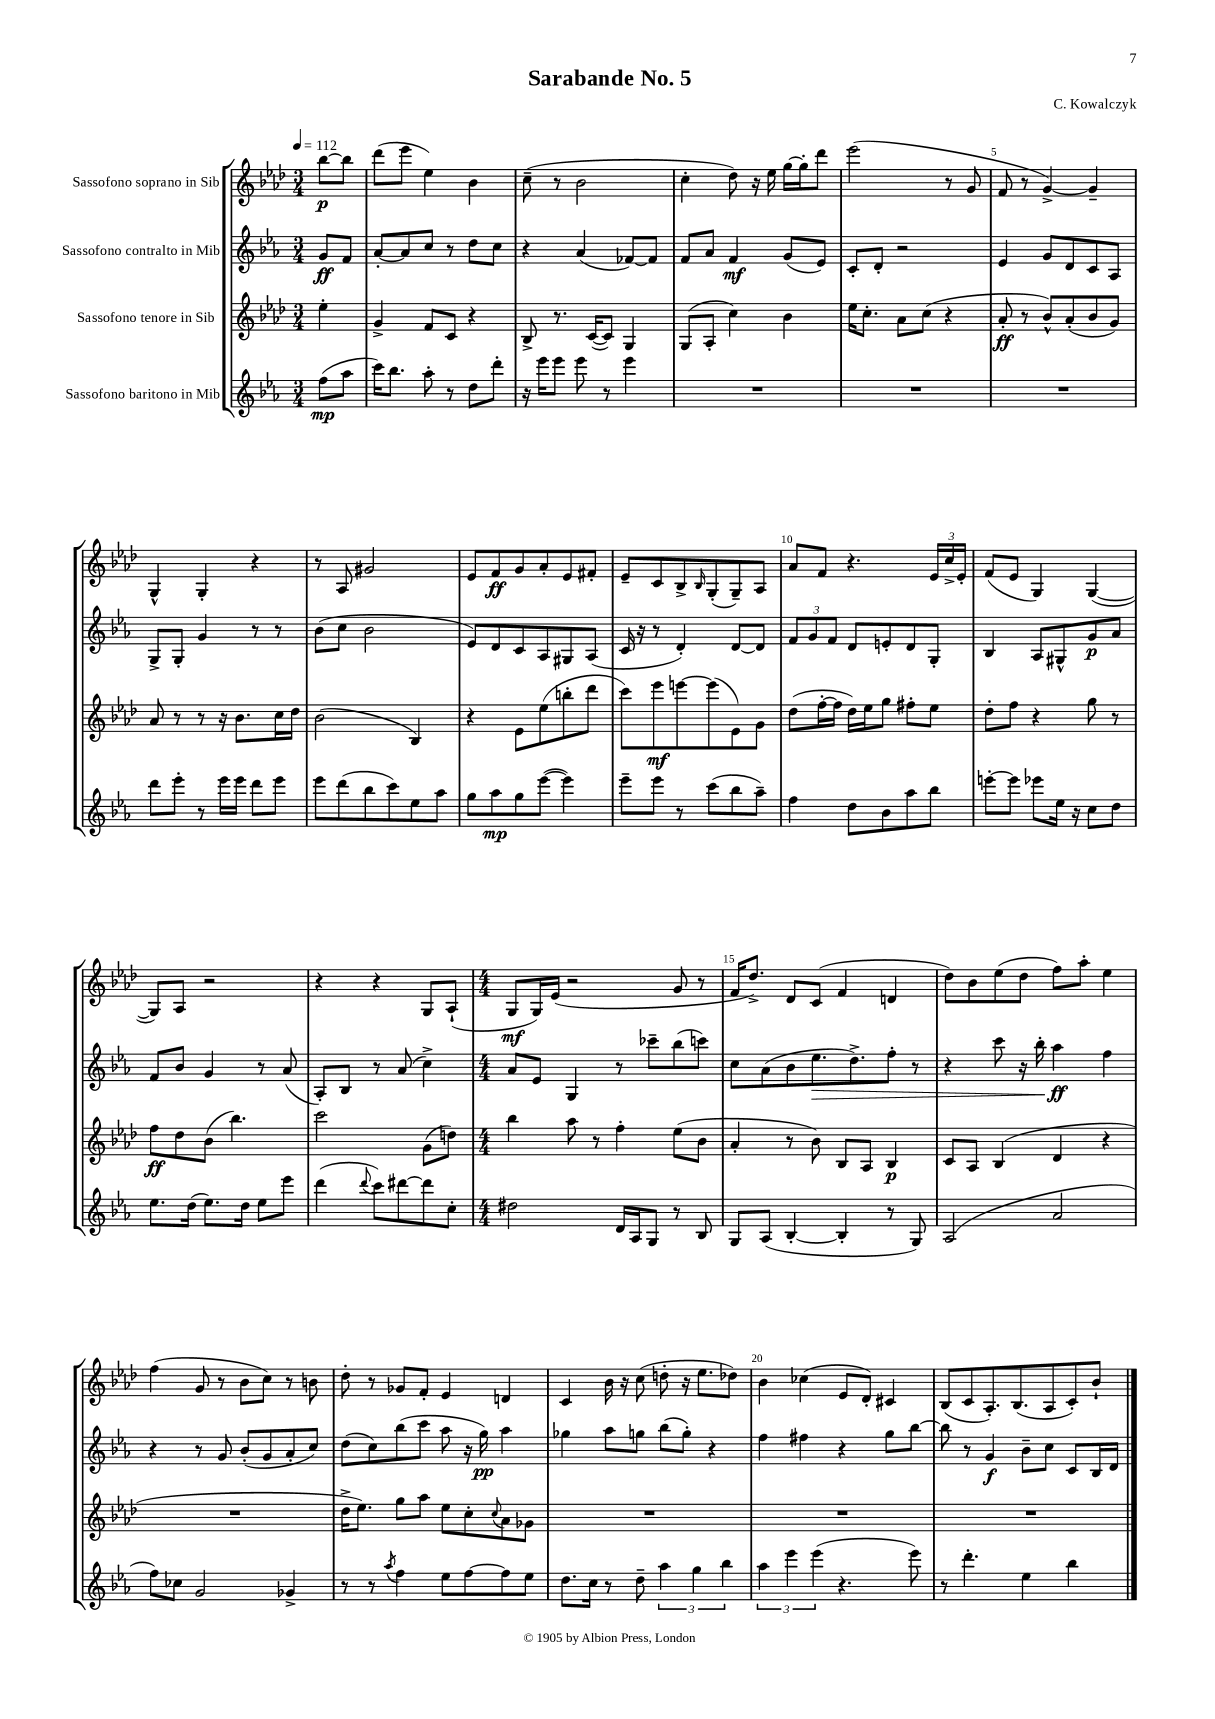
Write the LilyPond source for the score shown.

\header { title = "Sarabande No. 5" composer = "C. Kowalczyk" }
<<
\new StaffGroup <<
\new Staff = "s0" \with { instrumentName = "Sassofono soprano in Sib" } {
    \clef treble \key aes \major \numericTimeSignature \time 3/4 \partial 4 \tempo 4 = 112
    bes''8~\p bes''8 |
    des'''8( ees'''8 ees''4) bes'4 |
    c''8--( r8 bes'2 |
    c''4-. des''8) r16 ees''16 g''16~ g''16-. des'''8 |
    ees'''2( r8 g'8 |
    f'8 r8 g'4~->) g'4-- |
    g4-^ g4-. r4 |
    r8 aes8 gis'2 |
    ees'8 f'8\ff g'8 aes'8-. ees'8 fis'8-. |
    ees'8-- c'8 bes8-> \grace { bes16 } g8-.( g8--) aes8 |
    aes'8 f'8 r4. \tuplet 3/2 { ees'16 c''16-> ees'16-. } |
    f'8( ees'8 g4) g4~( |
    g8) aes8 r2 |
    r4 r4 g8 aes8-!( |
    \numericTimeSignature \time 4/4 g8\mf g16) ees'16( r2 g'8 r8 |
    f'16 des''8.->) des'8 c'8( f'4 d'4 |
    des''8) bes'8 ees''8( des''8 f''8) aes''8-. ees''4 |
    f''4( g'8 r8 bes'8 c''8) r8 b'8 |
    des''8-. r8 ges'8 f'8-. ees'4 d'4 |
    c'4 bes'16 r16 c''8( d''8-. r16 ees''8. des''8) |
    bes'4 ces''4( ees'8 des'8-.) cis'4 |
    bes8( c'8 aes8.-.) bes8.( aes8 c'8-.) bes'8-! \bar "|." |
}
\new Staff = "s1" \with { instrumentName = "Sassofono contralto in Mib" } {
    \clef treble \key ees \major \numericTimeSignature \time 3/4 \partial 4
    g'8\ff f'8 |
    aes'8~-. aes'8 c''8 r8 d''8 c''8 |
    r4 aes'4( fes'8~) fes'8 |
    f'8 aes'8 f'4\mf g'8( ees'8) |
    c'8-. d'8-. r2 |
    ees'4 g'8 d'8 c'8 aes8 |
    g8-> g8-. g'4 r8 r8 |
    bes'8( c''8 bes'2 |
    ees'8) d'8 c'8 aes8 gis8 aes8( |
    c'16 r16 r8 d'4-.) d'8~ d'8 |
    \tuplet 3/2 { f'8 g'8 f'8 } d'8 e'8-. d'8 g8-. |
    bes4 aes8 gis8-^ g'8\p aes'8 |
    f'8 bes'8 g'4 r8 aes'8( |
    aes8-.) bes8 r8 aes'8( c''4->) |
    \numericTimeSignature \time 4/4 aes'8 ees'8 g4 r8 ces'''8-- bes''8( c'''8) |
    c''8 aes'8( bes'8 ees''8.\> d''8.->) f''8-. r8 |
    r4 c'''8 r16 bes''16-.\! aes''4\ff f''4 |
    r4 r8 g'8 bes'8-.( g'8 aes'8-. c''8) |
    d''8( c''8) bes''8( c'''8 aes''8 r16 g''16\pp) aes''4 |
    ges''4 aes''8 g''8 bes''8( g''8-.) r4 |
    f''4 fis''4 r4 g''8 bes''8~ |
    bes''8 r8 g'4\f bes'8-- c''8 c'8 bes16 d'16 \bar "|." |
}
\new Staff = "s2" \with { instrumentName = "Sassofono tenore in Sib" } {
    \clef treble \key aes \major \numericTimeSignature \time 3/4 \partial 4
    ees''4-. |
    g'4-> f'8 c'8 r4 |
    bes8-> r8. c'16~( c'8) g4 |
    g8( aes8-. c''4) bes'4 |
    ees''16 c''8.-. aes'8 c''8( r4 |
    aes'8-.\ff r8 bes'8-^) aes'8-.( bes'8 g'8) |
    aes'8 r8 r8 r16 bes'8. c''16 des''16 |
    bes'2( bes4) |
    r4 ees'8 ees''8( b''8-. des'''8 |
    c'''8) ees'''8\mf e'''8~ e'''8( ees'8) g'8 |
    des''8( f''16~-. f''16 des''16) ees''16 g''8 fis''8-. ees''8 |
    des''8-. f''8 r4 g''8 r8 |
    f''8\ff des''8 bes'8( bes''4.) |
    c'''2 g'8( d''8) |
    \numericTimeSignature \time 4/4 bes''4 aes''8 r8 f''4-. ees''8( bes'8 |
    aes'4-. r8 bes'8) bes8 aes8 bes4\p |
    c'8 aes8 bes4( des'4 r4 |
    R1 |
    des''16-> ees''8.) g''8 aes''8 ees''8 c''8-. \appoggiatura { c''8 } aes'8 ges'8 |
    R1 |
    R1 |
    R1 \bar "|." |
}
\new Staff = "s3" \with { instrumentName = "Sassofono baritono in Mib" } {
    \clef treble \key ees \major \numericTimeSignature \time 3/4 \partial 4
    f''8\mp( aes''8 |
    c'''16) bes''8. aes''8-. r8 d''8 d'''8-. |
    r16 ees'''16 ees'''8 ees'''8 r8 ees'''4 |
    R2. |
    R2. |
    R2. |
    d'''8 ees'''8-. r8 ees'''16 ees'''16 d'''8 ees'''8 |
    ees'''8 d'''8( bes''8 c'''8) ees''8 aes''8 |
    g''8 aes''8\mp g''8 ees'''8~( ees'''4) |
    ees'''8-- ees'''8 r8 c'''8( bes''8 aes''8--) |
    f''4 d''8 bes'8 aes''8 bes''8 |
    e'''8~-. e'''8 ees'''8 ees''16 r16 c''8 d''8 |
    ees''8. d''16( ees''8.) d''16 ees''8 ees'''8 |
    d'''4( \appoggiatura { d'''8 } c'''8) dis'''8~ dis'''8 c''8-. |
    \numericTimeSignature \time 4/4 dis''2 d'16 aes16 g8 r8 bes8 |
    g8 aes8( bes4~-. bes4-. r8 g8) |
    aes2( aes'2 |
    f''8) ces''8 g'2 ges'4-> |
    r8 r8 \acciaccatura { aes''8 } f''4 ees''8 f''8~ f''8 ees''8 |
    d''8. c''16 r8 d''8-- \tuplet 3/2 { aes''4 g''4 bes''4 } |
    \tuplet 3/2 { aes''4 ees'''4 ees'''4( } r4. ees'''8) |
    r8 d'''4.-. ees''4 bes''4 \bar "|." |
}
>>
>>
\layout { \context { \Score \override BarNumber.break-visibility = ##(#f #t #t) barNumberVisibility = #(every-nth-bar-number-visible 5) } }
